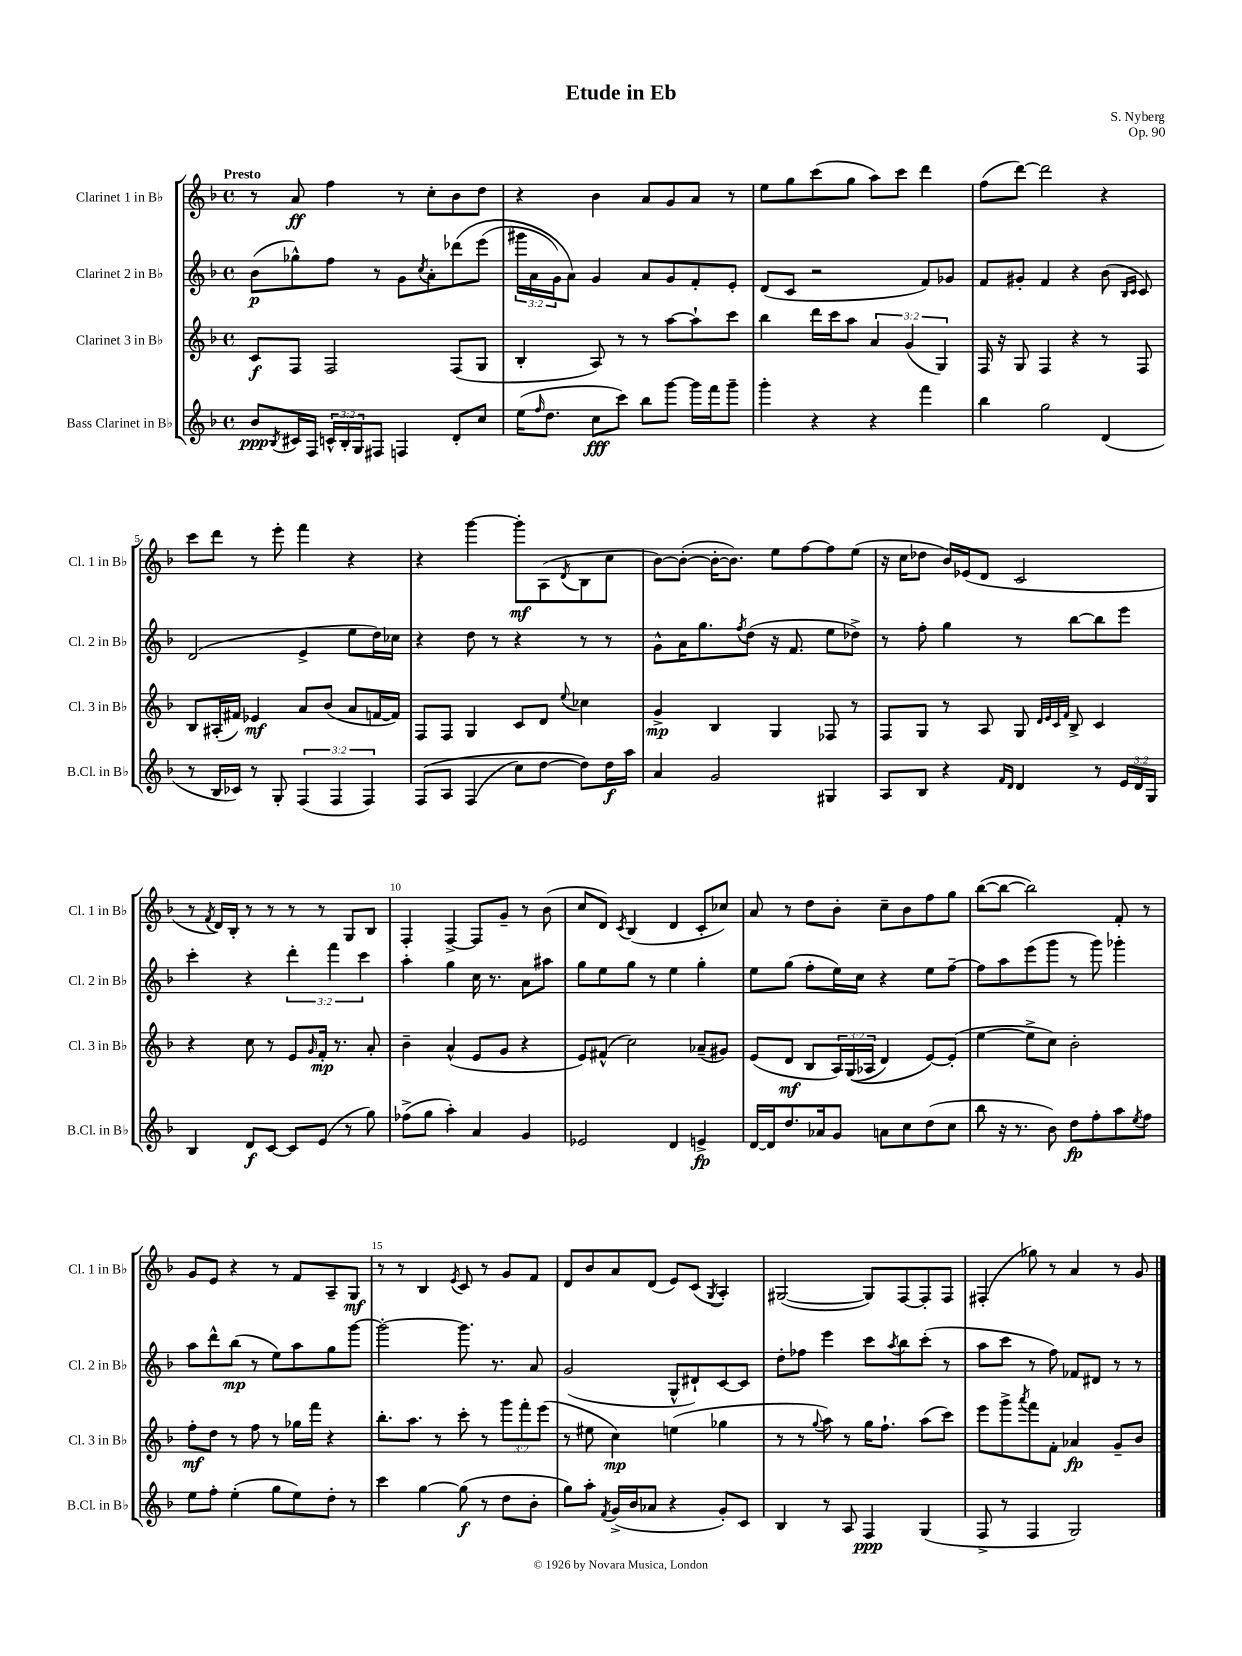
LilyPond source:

\header { title = "Etude in Eb" composer = "S. Nyberg" opus = "Op. 90" }
<<
\new StaffGroup <<
\new Staff = "s0" \with { instrumentName = "Clarinet 1 in Bb" shortInstrumentName = "Cl. 1 in Bb" } {
    \clef treble \key f \major \defaultTimeSignature \time 4/4 \tempo "Presto"
    r8 a'8\ff f''4 r8 c''8-. bes'8 d''8 |
    r4 bes'4 a'8 g'8 a'8 r8 |
    e''8 g''8 c'''8( g''8 a''8) c'''8 d'''4 |
    f''8( d'''8~) d'''2 r4 |
    c'''8 d'''8 r8 e'''8-. f'''4 r4 |
    r4 g'''4~ g'''8-.\mf a8( \acciaccatura { d'8 } bes8 c''8 |
    bes'8~) bes'8~-.( bes'16~-. bes'8.) e''8 f''8~ f''8 e''8( |
    r16 c''16 des''8 bes'16) ees'16( d'8 c'2 |
    r8 \acciaccatura { f'8 } d'16) bes16-. r8 r8 r8 r8 g8 bes8 |
    f4-. f4~-> f8 g'8-- r8 bes'8( |
    c''8 d'8) \acciaccatura { c'8 } bes4( d'4 c'8-. ces''8) |
    a'8 r8 d''8 bes'8-. c''8-- bes'8 f''8 g''8 |
    bes''8~( bes''8~ bes''2) f'8-. r8 |
    g'8 e'8 r4 r8 f'8 a8-- g8\mf |
    r8 r8 bes4 \acciaccatura { e'8 } c'8 r8 g'8 f'8 |
    d'8 bes'8 a'8 d'8( e'8) c'8( \acciaccatura { g8 } a4-.) |
    gis2~( gis8) f8~ f8-. f8 |
    fis4-.( ges''8) r8 a'4 r8 g'8 \bar "|." |
}
\new Staff = "s1" \with { instrumentName = "Clarinet 2 in Bb" shortInstrumentName = "Cl. 2 in Bb" } {
    \clef treble \key f \major \defaultTimeSignature \time 4/4 \override Staff.TupletNumber.text = #tuplet-number::calc-fraction-text
    bes'8\p( ges''8-^) f''8 r8 g'8 \acciaccatura { c''8 } a'8-. des'''8\( e'''8( |
    \tuplet 3/2 { gis'''16 a'16 g'16) } a'8\) g'4 a'8 g'8 f'8-. e'8-. |
    d'8( c'8 r2 f'8) ges'8 |
    f'8 gis'8-. f'4 r4 bes'8( \grace { bes16 c'16 } c'8) |
    d'2( e'4-> e''8 d''16) ces''16 |
    r4 d''8 r8 r4 r8 r8 |
    g'8-^ a'16 g''8. \acciaccatura { f''8 } d''8( r16 f'8. e''8 des''8->) |
    r8 f''8-. g''4 r8 bes''8~ bes''8 e'''8 |
    c'''4-. r4 \tuplet 3/2 { d'''4-. f'''4 c'''4 } |
    a''4-. g''4 c''16 r8. a'8 ais''8 |
    g''8 e''8 g''8 r8 e''4 g''4-. |
    e''8 g''8( f''8-. e''16) c''16 r4 e''8 f''8~-- |
    f''8 a''8 e'''8( g'''8 r8 g'''8) ges'''4-. |
    a''8 d'''8-^ bes''8\mp( r8 e''8) a''8 g''8 g'''8~ |
    g'''2~-. g'''8. r8. a'8 |
    g'2( g8-^ dis'8-!) c'8~ c'8 |
    d''8-. fes''8 e'''4 c'''8 \acciaccatura { a''8 } bes''8 c'''8-.( r8 |
    a''8 c'''8 r8 f''8) fes'8 dis'8 r8 r8 \bar "|." |
}
\new Staff = "s2" \with { instrumentName = "Clarinet 3 in Bb" shortInstrumentName = "Cl. 3 in Bb" } {
    \clef treble \key f \major \defaultTimeSignature \time 4/4 \override Staff.TupletNumber.text = #tuplet-number::calc-fraction-text
    c'8\f f8 f2 f8( g8 |
    bes4-. a8) r8 r8 a''8~ a''8-! c'''8 |
    bes''4 d'''16 c'''16 a''8 \tuplet 3/2 { a'4 g'4( g4) } |
    f16 r16 g8 f4 r4 r8 f8 |
    bes8 ais16-.( fis'16) ees'4\mf a'8 bes'8( a'8 f'16~ f'16) |
    f8 f8 g4 c'8 d'8 \appoggiatura { e''8 } ces''4 |
    g'4->\mp bes4 g4 fes8 r8 |
    f8 g8 r8 a8 g8 \grace { d'32 e'32 c'32 f'32 } bes8-> c'4 |
    r4 c''8 r8 e'8 \grace { g'16 } f'16-.\mp r8. a'8-. |
    bes'4-- a'4-^( e'8 g'8 r4 |
    e'8) fis'8-^( c''2) aes'8--( gis'8) |
    e'8( d'8\mf bes8 \tuplet 3/2 { a16) g16(\( aes16 } d'4) e'8~\) e'8-.( |
    e''4~ e''8-> c''8) bes'2-. |
    f''8-.\mf d''8 r8 f''8 r8 ges''16 f'''16 r4 |
    bes''8.-. a''8. r8 c'''8-. r8 \tuplet 3/2 { g'''8 f'''8-. e'''8( } |
    r8 eis''8 c''4\mp) e''4( ges''4 |
    r8 r8 \appoggiatura { g''8 } a''8) r8 g''16 f''8.-! a''8( c'''8) |
    e'''8 g'''8-> \acciaccatura { a'''8 } f'''8 f'8-. aes'4\fp g'8-- bes'8 \bar "|." |
}
\new Staff = "s3" \with { instrumentName = "Bass Clarinet in Bb" shortInstrumentName = "B.Cl. in Bb" } {
    \clef treble \key f \major \defaultTimeSignature \time 4/4 \override Staff.TupletNumber.text = #tuplet-number::calc-fraction-text
    bes'8\ppp \acciaccatura { bes8 } cis'16 f16 \tuplet 3/2 { c'16-^ bes16-. g16 } fis8 f4 d'8-. c''8 |
    e''16( \grace { f''16 } d''8. c''8\fff c'''8) bes''8 g'''8~ g'''16 f'''16 g'''8-- |
    g'''4-. r4 r4 f'''4 |
    bes''4 g''2 d'4( |
    r8 bes16 ces'16) r8 g8-. \tuplet 3/2 { f4( f4 f4) } |
    f8\( a8 f4( c''8) d''8~ d''8\) d''16\f a''16 |
    a'4 g'2 gis4 |
    a8 bes8 r4 \grace { f'16 d'16 } d'4 r8 \tuplet 3/2 { e'16 d'16 g16 } |
    bes4 d'8\f c'8~ c'8 e'8( r8 g''8) |
    fes''8->( g''8 a''4-.) a'4 g'4 |
    ees'2 d'4 e'4->\fp |
    d'16~ d'16 d''8. aes'16 g'8 a'8 c''8 d''8( c''8 |
    bes''8 r16 r8. bes'8) d''8\fp f''8-. a''8 \acciaccatura { e''8 } f''8 |
    e''8 f''8-. e''4-.( g''8 e''8) d''8-. r8 |
    c'''4 g''4~ g''8\f( r8 d''8 bes'8-. |
    g''8) a''8-. \acciaccatura { f'8 } g'16->( bes'16 aes'8 r4 g'8-.) c'8 |
    bes4 r8 a8 f4\ppp g4( |
    f8-> r8 f4 g2) \bar "|." |
}
>>
>>
\layout { \context { \Score \override BarNumber.break-visibility = ##(#f #t #t) barNumberVisibility = #(every-nth-bar-number-visible 5) } }
